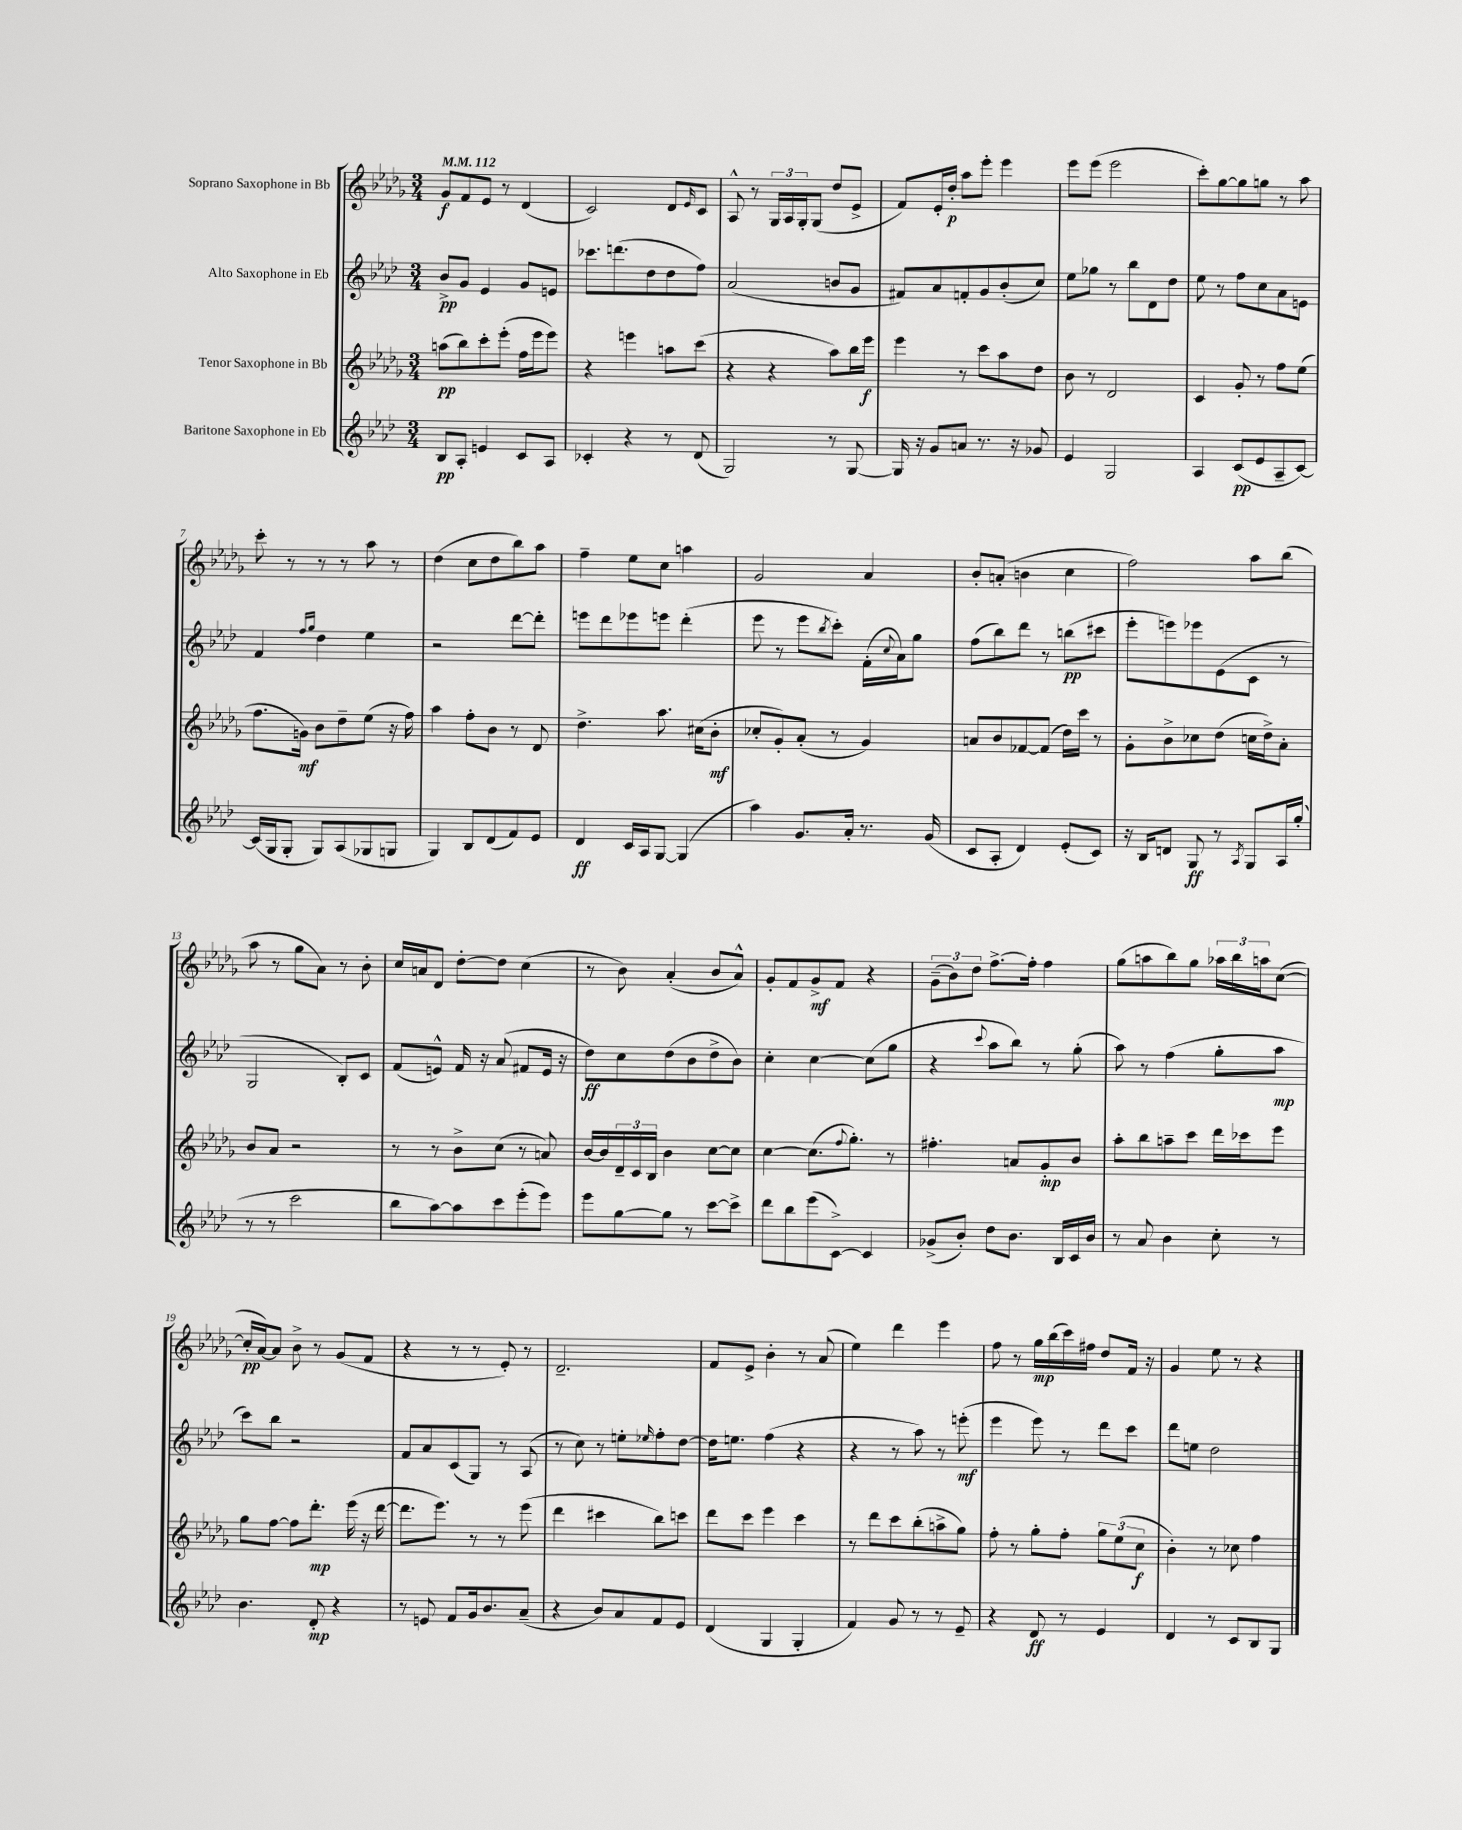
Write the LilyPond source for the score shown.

<<
\new StaffGroup <<
\new Staff = "s0" \with { instrumentName = "Soprano Saxophone in Bb" } {
    \clef treble \key des \major \numericTimeSignature \time 3/4 \tempo 4 = 112
    ges'8\f f'8 ees'8 r8 des'4( |
    c'2) des'8 \grace { ees'16 } c'8 |
    aes8-^ r8 \tuplet 3/2 { ges16 aes16 ges16-. } ges8( des''8 ees'8-> |
    f'8) ees'16-. des''16-.\p aes''8 ees'''8-. ees'''4 |
    ees'''8 ees'''8( ees'''2 |
    c'''8-.) ges''8~ ges''8 g''8 r8 aes''8 |
    c'''8-. r8 r8 r8 aes''8 r8 |
    des''4( c''8 des''8 bes''8) aes''8 |
    f''4-- ees''8 c''8 a''4 |
    ges'2 aes'4 |
    bes'8-. a'8-.( b'4 c''4 |
    f''2) aes''8 bes''8( |
    aes''8 r8 ges''8 aes'8) r8 bes'8-. |
    c''16 a'16 des'8 des''8~-. des''8 c''4( |
    r8 bes'8) aes'4-.( bes'8 aes'8-^) |
    ges'8-. f'8 ges'8->\mf f'8 r4 |
    \tuplet 3/2 { ges'8--( bes'8) des''8 } f''8.~-> f''16-. f''4 |
    ges''8( a''8 bes''8) ges''8 \tuplet 3/2 { aes''16 bes''16 a''16 } c''8~( |
    c''16-.\pp aes'16~) aes'8 bes'8-> r8 ges'8( f'8 |
    r4 r8 r8 ees'8-.) r8 |
    des'2.-- |
    f'8 ees'8-> bes'4-. r8 aes'8( |
    ees''4) des'''4 ees'''4 |
    f''8 r8 ges''16\mp bes''16( c'''16) fis''16 des''8 f'16 r16 |
    ges'4 ees''8 r8 r4 \bar "|." |
}
\new Staff = "s1" \with { instrumentName = "Alto Saxophone in Eb" } {
    \clef treble \key aes \major \numericTimeSignature \time 3/4
    bes'8->\pp g'8 ees'4 g'8 e'8 |
    ces'''8. d'''8.( des''8 des''8 f''8) |
    aes'2( b'8 g'8 |
    fis'8) aes'8 f'8-. g'8 bes'8-.( c''8) |
    ees''8 ges''8 r8 bes''8 des'8 des''8 |
    ees''8 r8 f''8 c''8 aes'8 e'8 |
    f'4 \grace { f''16 g''16 } des''4 ees''4 |
    r2 des'''8~ des'''8-. |
    e'''8 des'''8 ees'''8 e'''8 des'''4-.( |
    ees'''8 r8 ees'''8 \acciaccatura { bes''8 } c'''8-.) f'16-.( \appoggiatura { c''8 } aes'16) g''8 |
    f''8( bes''8) des'''8 r8 b''8\pp( cis'''8 |
    ees'''8-. e'''8) ees'''8 ees'8( c'8 r8 |
    g2 bes8-.) c'8 |
    f'8( e'8-^) f'16 r16 aes'8( fis'8 e'16 r16 |
    des''8\ff) c''8 des''8( bes'8 des''8-> bes'8) |
    c''4-. c''4~ c''8( g''8 |
    r4 \appoggiatura { c'''8 } aes''8 bes''8) r8 g''8-.( |
    aes''8) r8 f''4( g''8-. aes''8\mp |
    c'''8) bes''8 r2 |
    f'8 aes'8 c'8( g8) r8 aes8( |
    r8 c''8) r8 e''8-. \grace { ees''16 } f''8-. des''8~ |
    des''16 e''8. f''4( r4 |
    r4 r8 aes''8) r8 e'''8-.\mf( |
    ees'''4 ees'''8) r8 des'''8 c'''8 |
    des'''8 e''8 des''2 \bar "|." |
}
\new Staff = "s2" \with { instrumentName = "Tenor Saxophone in Bb" } {
    \clef treble \key des \major \numericTimeSignature \time 3/4
    a''8\pp( bes''8) c'''8-. ees'''8-.( f''16 ees'''16 ees'''8) |
    r4 e'''4 a''8 c'''8( |
    r4 r4 aes''8) bes''16 ees'''16\f |
    ees'''4 r8 c'''8 aes''8 des''8 |
    bes'8 r8 des'2 |
    c'4 ges'8-. r8 f''8 ees''8( |
    f''8. g'16\mf) bes'8 des''8-- ees''8( r16 f''16) |
    aes''4 f''8-. bes'8 r8 des'8 |
    des''4.-> aes''8. cis''16( bes'8-.\mf |
    ces''8-. ges'8-.) aes'8-.( r8 ges'4) |
    a'8 bes'8 fes'8~ fes'8( des''16) c'''16 r8 |
    ges'8-. bes'8-> ces''8 des''8( c''16 des''16->) aes'8-. |
    bes'8 aes'8 r2 |
    r8 r8 bes'8-> c''8( r8 a'8) |
    bes'16~ bes'16 \tuplet 3/2 { des'16-- c'16 bes16 } bes'4 c''8~ c''8 |
    c''4~ c''8.( \appoggiatura { f''8 } ges''8.-.) r8 |
    fis''4.-. a'8 ges'8-.\mp bes'8 |
    aes''8-. bes''8 a''8-- c'''8 des'''16 ces'''16 ees'''8 |
    ges''8 f''8~ f''8 des'''8.-.\mp ees'''16( r16 des'''16~ |
    des'''8. ees'''8.) r8 r8 ees'''8( |
    des'''4 cis'''4 bes''8) c'''8 |
    des'''8 c'''8 ees'''4 c'''4 |
    r8 des'''8 c'''8 bes''8-.( a''8-> ges''8) |
    f''8-. r8 ges''8-. f''8-. \tuplet 3/2 { ges''8 ees''8( c''8\f } |
    bes'4-.) r8 ces''8 f''4 \bar "|." |
}
\new Staff = "s3" \with { instrumentName = "Baritone Saxophone in Eb" } {
    \clef treble \key aes \major \numericTimeSignature \time 3/4
    bes8\pp aes8-. e'4 c'8 aes8 |
    ces'4-. r4 r8 des'8( |
    g2) r8 g8~ |
    g16 r16 g'8 a'8 r8. r16 ges'8 |
    ees'4 g2 |
    aes4 c'8\pp( ees'8 aes8-- c'8~) |
    c'16( g16 g8-. g8) aes8( ges8 g8 |
    g4) bes8 des'8( f'8) ees'8 |
    des'4\ff c'16 aes16 g8~ g4( |
    aes''4) g'8. aes'16-. r8. g'16( |
    c'8 aes8-. des'4) ees'8-.( c'8) |
    r16 bes16 d'8 g8\ff r8 \acciaccatura { aes8 } g8 aes16 g''16-.( |
    r8 r8 c'''2 |
    bes''8 aes''8~) aes''8 c'''8 ees'''8-.( ees'''8) |
    ees'''8 g''8~ g''8 r8 c'''8~ c'''8-> |
    des'''8 bes''8 ees'''8( c'8~->) c'4 |
    ges'8->( bes'8-.) des''8 bes'8. bes16 c'16 bes'16 |
    r8 aes'8 bes'4 c''8-. r8 |
    bes'4. des'8-.\mp r4 |
    r8 e'8 f'8 g'16 bes'8. aes'8--( |
    r4 bes'8) aes'8 f'8 ees'8 |
    des'4( g4 g4-. |
    f'4) g'8 r8 r8 ees'8-- |
    r4 des'8\ff r8 ees'4 |
    des'4 r8 c'8 bes8 g8 \bar "|." |
}
>>
>>
